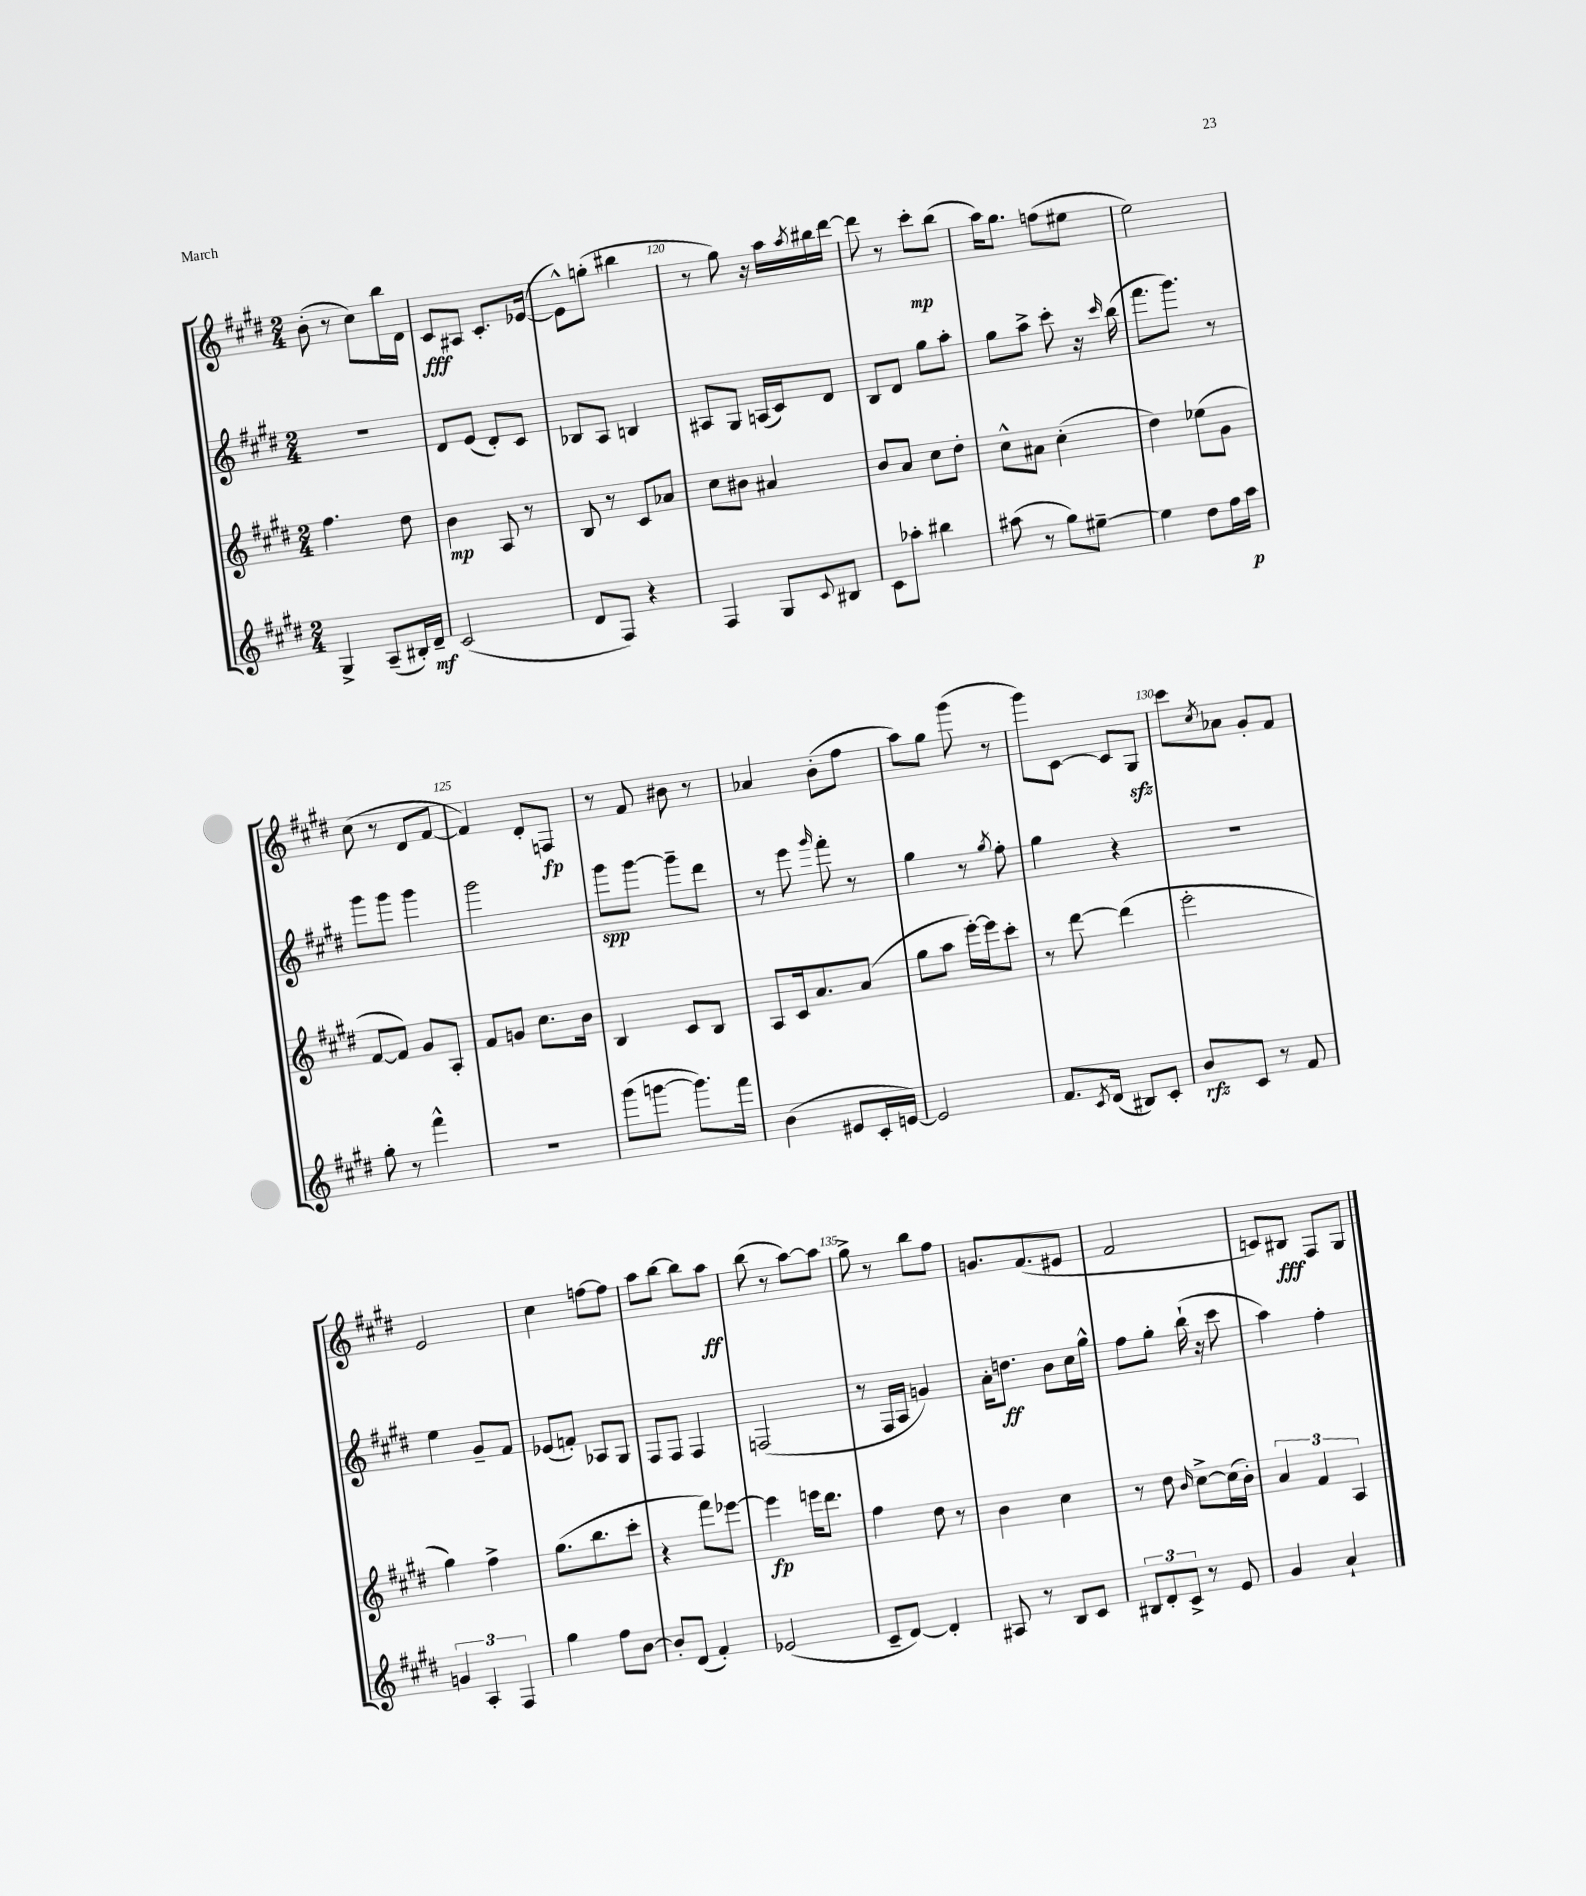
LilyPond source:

<<
\new StaffGroup <<
\new Staff = "s0" {
    \clef treble \key e \major \numericTimeSignature \time 2/4
    b'8-.( r8 cis''8) b''16 dis'16 |
    cis'8\fff ais8 cis'8.-. ees'16~( |
    ees'8-^) g''8-.( bis''4 |
    r8 gis''8) r16 a''16 \acciaccatura { a''8 } bis''16 dis'''16~ |
    dis'''8 r8 cis'''8-.\mp b''8( |
    a''16) gis''8. f''8( eis''8 |
    e''2) |
    cis''8( r8 dis'8 fis'8~ |
    fis'4) dis'8-. f8\fp |
    r8 fis'8 bis'8 r8 |
    aes'4 b'8-.( fis''8 |
    a''8) gis''8 gis'''8( r8 |
    gis'''8) cis'8~ cis'8 gis8\sfz |
    cis'''8 \acciaccatura { cis''8 } aes'8 gis'8-. fis'8 |
    e'2 |
    cis''4 f''8~ f''8 |
    a''8 b''8~ b''8 a''8\ff |
    b''8( r8 a''8~) a''8 |
    gis''8-> r8 b''8 fis''8 |
    g'8. fis'8.( eis'8 |
    fis'2 |
    c'8) bis8\fff fis8 gis8 \bar "|." |
}
\new Staff = "s1" {
    \clef treble \key e \major \numericTimeSignature \time 2/4
    r2 |
    dis'8 e'8( dis'8-.) cis'8 |
    bes8 a8 b4 |
    ais8 gis8 a16( cis'16) dis'8 |
    b8 dis'8 gis''8 a''8-. |
    gis''8 a''8-> cis'''8-. r16 \grace { cis'''16 } b''16( |
    fis'''8. gis'''8.) r8 |
    gis'''8 gis'''8 gis'''4 |
    gis'''2 |
    gis'''8\spp gis'''8~ gis'''8-- dis'''8 |
    r8 e'''8 \grace { gis'''16 } fis'''8-. r8 |
    gis''4 r8 \acciaccatura { gis''8 } fis''8-. |
    gis''4 r4 |
    R2 |
    e''4 gis'8-- fis'8 |
    ees'8( f'8-.) aes8 gis8 |
    fis8 fis8 fis4 |
    f2( |
    r8 fis16 a16 g'4) |
    a'16-. d''8.\ff b'8 cis''16 gis''16-^ |
    fis''8 gis''8-. b''16-!( r16 cis'''8 |
    a''4) fis''4-. \bar "|." |
}
\new Staff = "s2" {
    \clef treble \key e \major \numericTimeSignature \time 2/4
    fis''4. dis''8 |
    b'4\mp a8 r8 |
    b8 r8 cis'8 aes'8 |
    cis''8 bis'8 ais'4 |
    b'8 a'8 cis''8 dis''8-. |
    cis''8-^ ais'8 cis''4-.( |
    dis''4) ees''8( gis'8 |
    fis'8~ fis'8) gis'8 a8-. |
    fis'8 g'8 cis''8. b'16 |
    b4 cis'8 b8 |
    a8 cis'16 a'8. a'8( |
    gis''8 a''8 e'''16~-.) e'''16 cis'''8-. |
    r8 dis'''8~ dis'''4( |
    e'''2-. |
    gis''4) fis''4-> |
    gis''8.( b''8. cis'''8-. |
    r4 fis'''8) ees'''8~ |
    ees'''4\fp e'''16 dis'''8. |
    fis''4 dis''8 r8 |
    b'4 cis''4 |
    r8 dis''8 \grace { b'16 } cis''8~-> cis''16( b'16-.) |
    \tuplet 3/2 { a'4 fis'4 a4 } \bar "|." |
}
\new Staff = "s3" {
    \clef treble \key e \major \numericTimeSignature \time 2/4
    gis4-> a8--( bis16-.) dis'16--\mf |
    cis'2( |
    dis'8 fis8) r4 |
    fis4 gis8 \appoggiatura { cis'8 } bis8 |
    cis'8 aes''8-. bis''4 |
    ais''8( r8 gis''8) eis''8~-- |
    eis''4 dis''8 fis''16 a''16\p |
    gis''8-. r8 fis'''4-^ |
    R2 |
    gis'''8( g'''8~ g'''8.) fis'''16 |
    b'4( eis'8 cis'16-. e'16~) |
    e'2 |
    fis'8. \acciaccatura { cis'8 } dis'16( bis8) cis'8-. |
    b'8\rfz cis'8 r8 fis'8 |
    \tuplet 3/2 { g'4 a4-. fis4 } |
    gis''4 fis''8 b'8~ |
    b'8-. dis'8( fis'4-.) |
    ees'2( |
    cis'8-- dis'8~) dis'4-. |
    ais8 r8 b8 cis'8 |
    \tuplet 3/2 { bis8 dis'8-. cis'8-> } r8 e'8 |
    gis'4 a'4-! \bar "|." |
}
>>
>>
\layout { \context { \Score currentBarNumber = #117 \override BarNumber.break-visibility = ##(#f #t #t) barNumberVisibility = #(every-nth-bar-number-visible 5) } }
